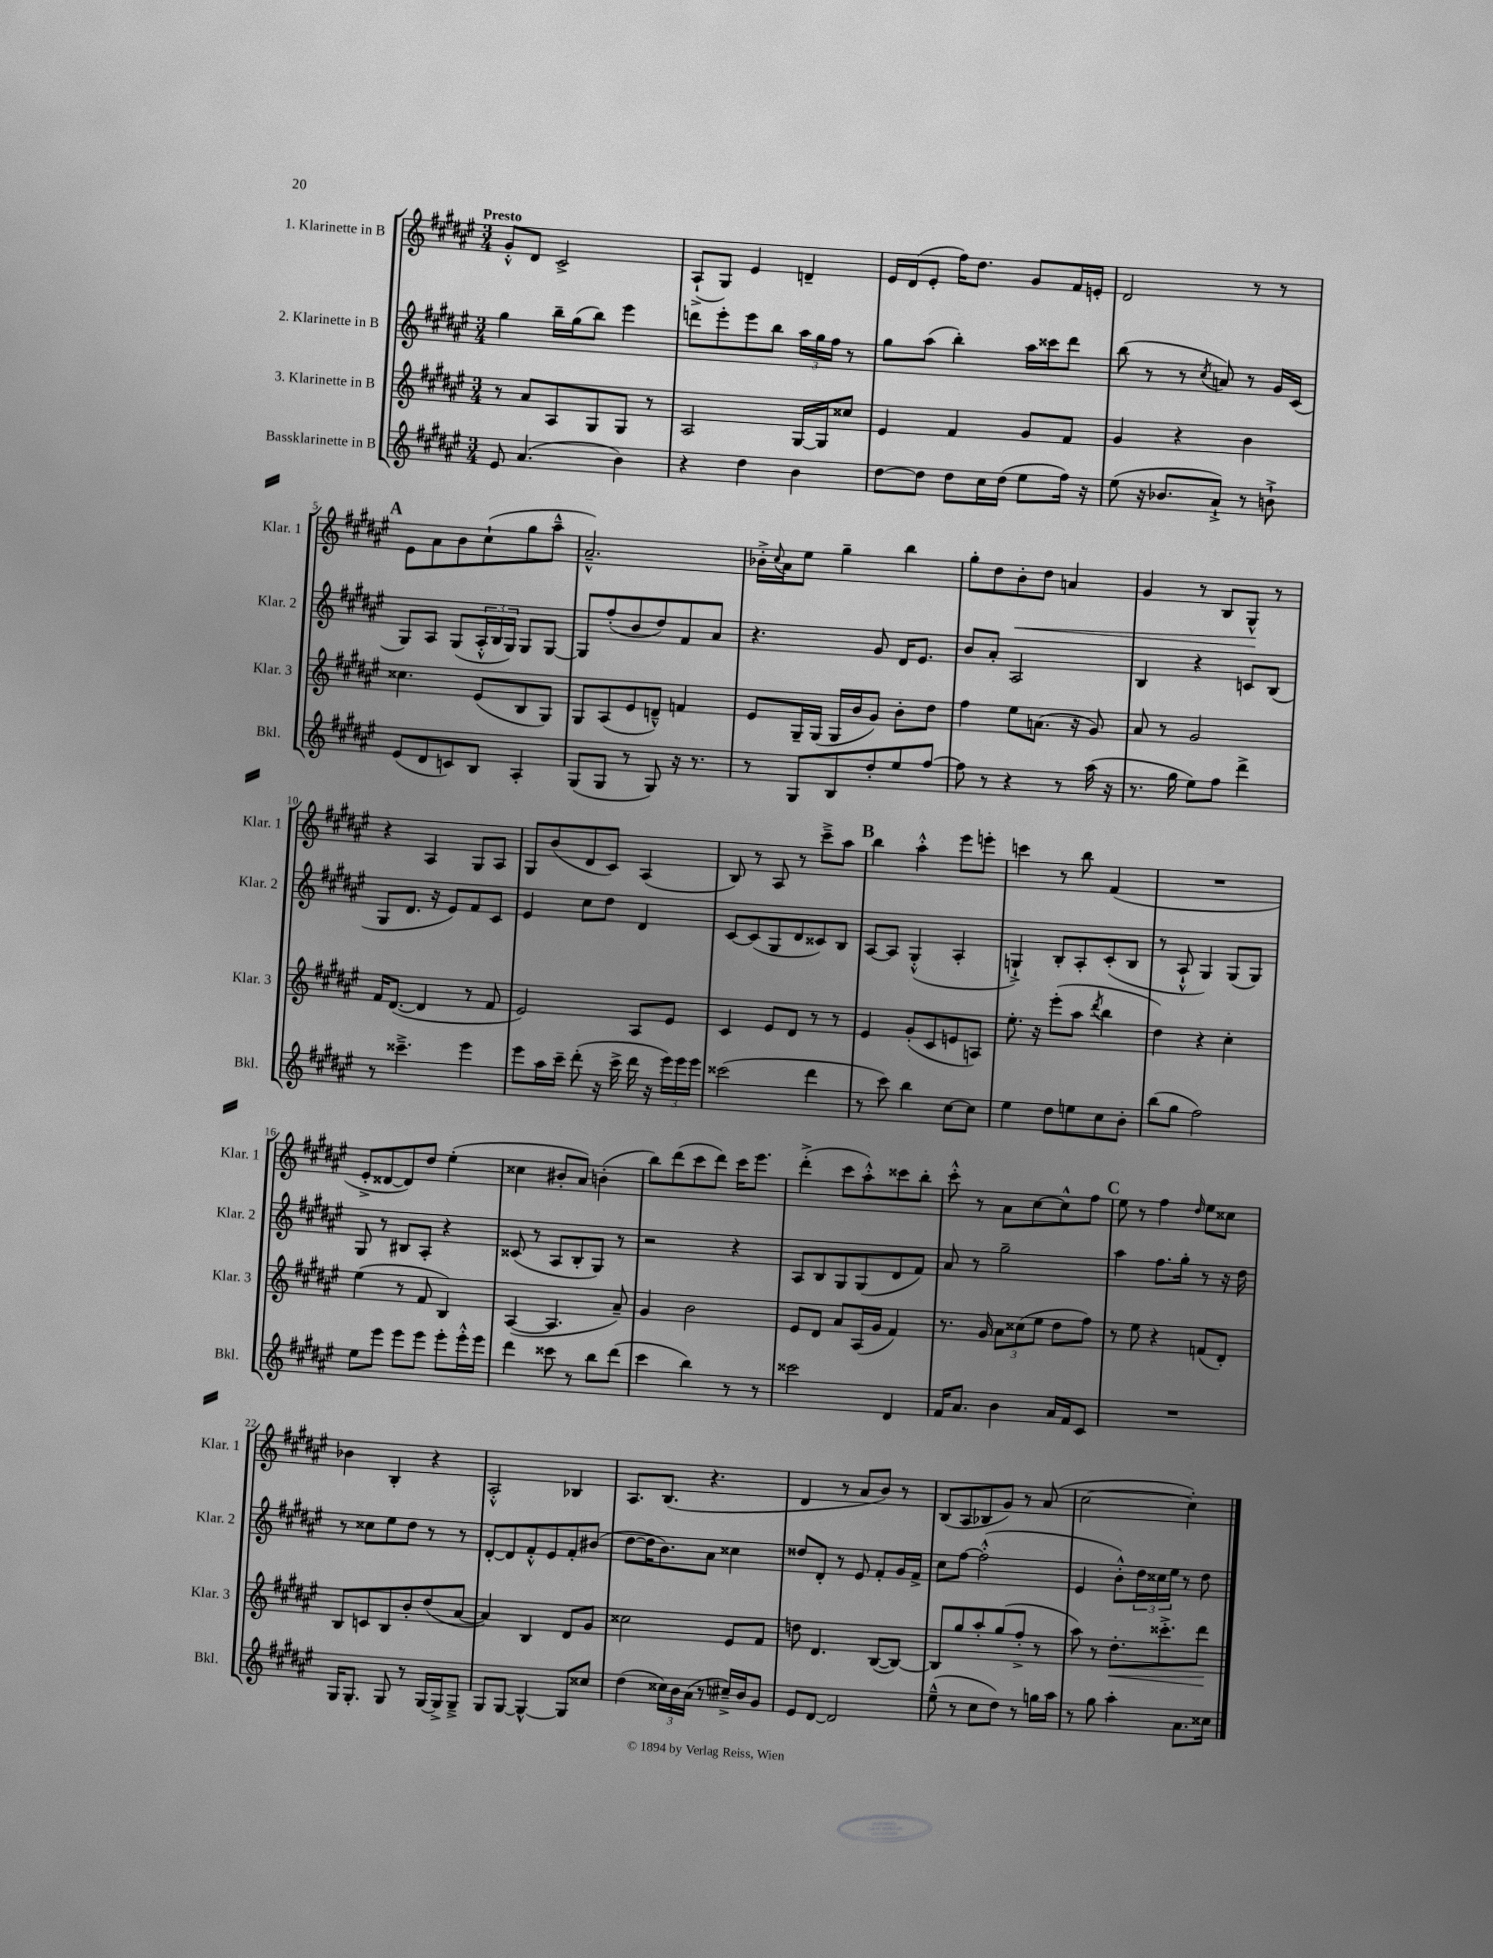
<<
\new StaffGroup <<
\new Staff = "s0" \with { instrumentName = "1. Klarinette in B" shortInstrumentName = "Klar. 1" } {
    \clef treble \key fis \major \numericTimeSignature \time 3/4 \tempo "Presto"
    gis'8-.-^ dis'8 cis'2-> |
    ais8-!->( gis8) eis'4 d'4-- |
    eis'16 dis'16( eis'8-. fis''16) dis''8. gis'8 fis'16 e'16-. |
    dis'2 r8 r8 |
    \mark \markup { \bold "A" } eis'8 ais'8 b'8 cis''8-!( gis''8 ais''8---^ |
    ais'2.---^) |
    bes'16-.-> \appoggiatura { cis''8 } ais'16 eis''8 gis''4-- b''4 |
    gis''8-. dis''8 b'8-.\< dis''8 a'4 |
    gis'4 r8 b8 gis8-^\! r8 |
    r4 ais4 gis8 ais8 |
    gis8 b'8( dis'8 cis'8) ais4( |
    b8) r8 ais8 r8 cis'''8---> ais''8 |
    \mark \markup { \bold "B" } b''4 ais''4-.-^ eis'''8 e'''8-. |
    c'''4 r8 b''8 fis'4( |
    R2. |
    eis'8-.-> disis'8~ disis'8) dis''8 eis''4-.( |
    cisis''4 bis'8-. ais'8) b'4-.( |
    b''8) dis'''8( cis'''8 dis'''8) cis'''16 eis'''8. |
    dis'''4-.->( cis'''8 ais''8-.-^) cisis'''8 b''8-. |
    cis'''8-.-^ r8 ais'8 cis''8~ cis''8-^ fis''8 |
    \mark \markup { \bold "C" } eis''8 r8 fis''4 \grace { dis''16 } eis''8 cisis''8 |
    bes'4 b4-. r4 |
    ais2-.-^ bes4 |
    ais8. b8.( r4. |
    dis'4 r8 ais'8 b'8) r8 |
    b8( ais8 bes8 gis'8) r8 ais'8( |
    cis''2~ cis''4-.) \bar "|." |
}
\new Staff = "s1" \with { instrumentName = "2. Klarinette in B" shortInstrumentName = "Klar. 2" } {
    \clef treble \key fis \major \numericTimeSignature \time 3/4
    gis''4 b''16-- gis''16( b''8) eis'''4 |
    d'''8 eis'''8-. eis'''8 b''8 \tuplet 3/2 { ais''16 gis''16 fis''16 } r8 |
    gis''8 ais''8( b''4-.) ais''16 cisis'''16 dis'''8 |
    b''8( r8 r8 \acciaccatura { cis''8 } a'8) r8 gis'16 cis'16( |
    \mark \markup { \bold "A" } gis8) ais8 gis8( \tuplet 3/2 { ais16-.-^ b16 gis16) } gis8 gis8~ |
    gis8 fis''8-.( b'8 dis''8) fis'8 ais'8 |
    r4. gis'8 dis'16 eis'8. |
    b'8 ais'8-. ais2 |
    b4 r4 c'8 b8( |
    gis8 dis'8. r16 eis'8) fis'8 cis'8 |
    eis'4 cis''8 dis''8 dis'4 |
    cis'8~ cis'8( gis8 dis'8 cisis'8) b8 |
    \mark \markup { \bold "B" } ais8~ ais8 gis4-.-^( ais4-. |
    g4-!->) b8-. ais8-. cis'8-.( b8 |
    r8 ais8-!-^ gis4) gis8( gis8) |
    gis8 r8 bis8 ais8-. r4 |
    cisis'8( r8 ais8 b8-. gis8) r8 |
    r2 r4 |
    ais8 b8 gis8 gis8( dis'8 fis'8) |
    ais'8 r8 gis''2-- |
    \mark \markup { \bold "C" } ais''4 fis''8. gis''16-. r8 r16 dis''16 |
    r8 cisis''8 eis''8 dis''8 r8 r8 |
    dis'8~-. dis'8 fis'8-.-^ eis'8 fis'8-. bis'8( |
    dis''8~ dis''16 b'8.) ais'8 cisis''4 |
    disis''8 dis'8-. r8 eis'8 fis'8-. gis'16 fis'16-> |
    cis''8 fis''8~ fis''2-.-^( |
    eis'4 b'8-.-^) \tuplet 3/2 { dis''16 cisis''16 eis''16 } r8 dis''8 \bar "|." |
}
\new Staff = "s2" \with { instrumentName = "3. Klarinette in B" shortInstrumentName = "Klar. 3" } {
    \clef treble \key fis \major \numericTimeSignature \time 3/4
    r8 ais'8 ais8 gis8 gis8 r8 |
    ais2 gis16~ gis16 cisis''8 |
    eis'4 fis'4 gis'8 fis'8 |
    gis'4 r4 b'4 |
    \mark \markup { \bold "A" } cisis''4. eis'8( b8 gis8) |
    gis8 ais8( eis'8 d'8---^) f'4 |
    eis'8 gis16-- gis16( gis16 b'16 gis'8) b'8-. dis''8 |
    fis''4 eis''8 a'8.( r16 gis'8) |
    ais'8 r8 gis'2 |
    fis'16 dis'8.~( dis'4 r8 fis'8 |
    eis'2) ais8 eis'8 |
    cis'4 eis'8 dis'8 r8 r8 |
    \mark \markup { \bold "B" } eis'4 gis'8-.( cis'8 e'8 a8) |
    eis''8.-. r16 eis'''8-.( ais''8 \acciaccatura { dis'''8 } b''4 |
    dis''4) r4 cis''4-. |
    eis''4( r8 fis'8 b4) |
    ais4~( ais4. ais'8--) |
    gis'4 b'2 |
    eis'8 dis'8 ais'8 ais16( gis'16 fis'4) |
    r8. gis'16 \tuplet 3/2 { ais'8 cisis''8( eis''8 } dis''8 fis''8) |
    \mark \markup { \bold "C" } r8 eis''8 r4 f'8( dis'8-.) |
    b8 c'8 b8 b'8-. dis''8( ais'8~ |
    ais'4) b4 dis'8 gis'8 |
    cisis''2 eis'8 fis'8 |
    d''8 dis'4. b8~( b8~) |
    b8 gis''8 ais''8-. gis''8( fis''8-.-> r8 |
    ais''8) r8 dis''8.-.\< cisis'''8.-.-> dis'''8\! \bar "|." |
}
\new Staff = "s3" \with { instrumentName = "Bassklarinette in B" shortInstrumentName = "Bkl." } {
    \clef treble \key fis \major \numericTimeSignature \time 3/4
    eis'8 ais'4.( b'4) |
    r4 dis''4 b'4 |
    dis''8~ dis''8 dis''8 cis''16 dis''16( eis''8 fis''16) r16 |
    eis''8( r16 bes'8. ais'8-!->) r8 b'8-!-> |
    \mark \markup { \bold "A" } eis'8( dis'8 c'8) b8 ais4-. |
    gis8( gis8 r8 gis8) r16 r8. |
    r8 gis8 b8 dis''8-. eis''8 fis''8~ |
    fis''8 r8 r4 r8 ais''16( r16 |
    r8. gis''16 eis''8) fis''8 dis'''4-> |
    r8 cisis'''4.---> eis'''4 |
    eis'''8 ais''16 cis'''16-- dis'''8-.( r16 cis'''16-> dis'''16 r16 \tuplet 3/2 { eis'''16) eis'''16 eis'''16 } |
    cisis'''2( dis'''4 |
    \mark \markup { \bold "B" } r8 cis'''8) b''4 cis''8~ cis''8 |
    eis''4 dis''8 e''8 cis''8 b'8-. |
    b''8( gis''8 fis''2) |
    eis''8 eis'''8 eis'''8 eis'''8 eis'''8-. eis'''16-.-^ eis'''16 |
    dis'''4 cisis'''8 r8 b''8 dis'''8( |
    cis'''4 b''4) r8 r8 |
    cisis'''2 dis'4 |
    fis'16 ais'8. b'4 ais'16 fis'16 cis'8 |
    \mark \markup { \bold "C" } R2. |
    gis16 gis8.-. gis8 r8 gis16~ gis16-> gis8---> |
    gis8 gis8~ gis4~-^ gis8 cisis''8 |
    dis''4( \tuplet 3/2 { cisis''16) b'16 ais'16( } r8 cis''16--->) b'16 gis'8 |
    eis'8 dis'8~ dis'2 |
    eis''8---^( r8 cis''8 dis''8) r8 g''16 ais''16 |
    r8 gis''8 ais''4-. ais'8. cisis''16 \bar "|." |
}
>>
>>
